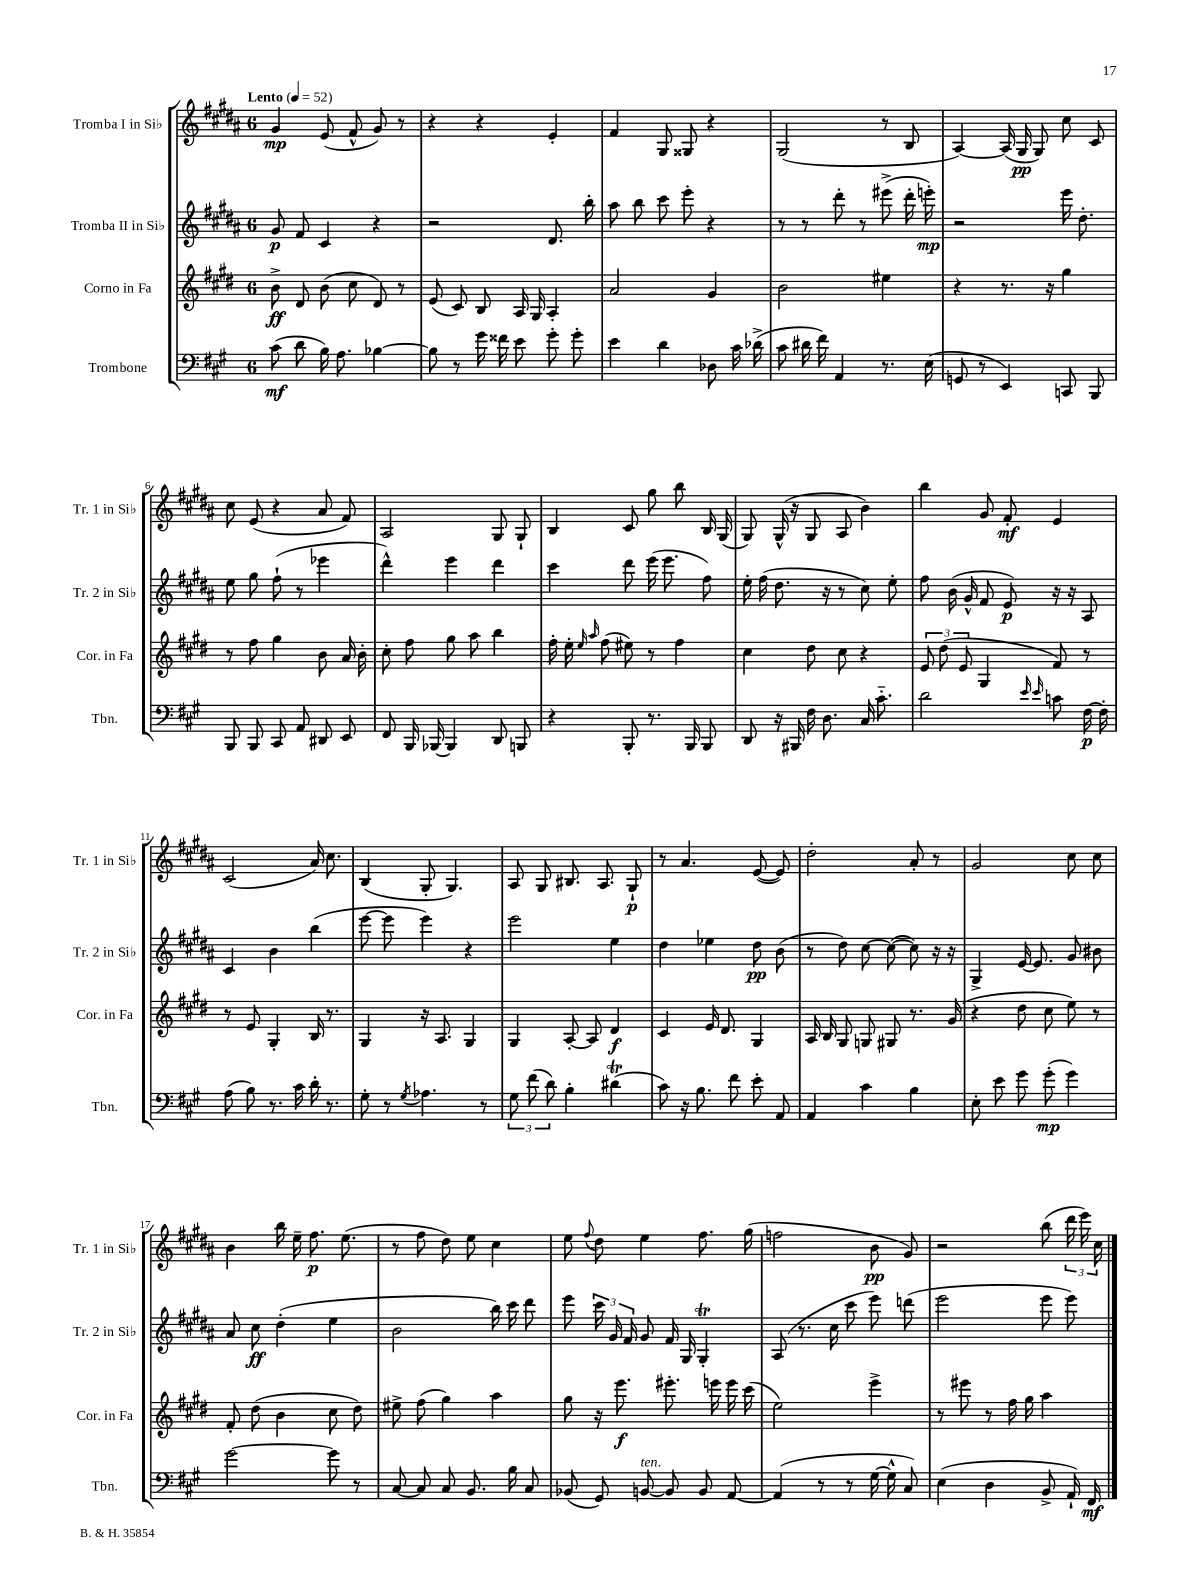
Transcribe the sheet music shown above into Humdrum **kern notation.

**kern	**dynam	**kern	**dynam	**kern	**dynam	**kern	**dynam
*part4	*part4	*part3	*part3	*part2	*part2	*part1	*part1
*staff4	*staff4	*staff3	*staff3	*staff2	*staff2	*staff1	*staff1
*I"Trombone	*	*I"Corno in Fa	*	*I"Tromba II in Si♭	*	*I"Tromba I in Si♭	*
*I'Tbn.	*	*I'Cor. in Fa	*	*I'Tr. 2 in Si♭	*	*I'Tr. 1 in Si♭	*
*clefF4	*	*clefG2	*	*clefG2	*	*clefG2	*
*k[f#c#g#]	*	*k[f#c#g#d#]	*	*k[f#c#g#d#a#]	*	*k[f#c#g#d#a#]	*
*M6/8	*	*M6/8	*	*M6/8	*	*M6/8	*
*MM52	*	*MM52	*	*MM52	*	*MM52	*
=1	=1	=1	=1	=1	=1	=1	=1
!	!	!	!	!	!	!LO:TX:a:B:t=Lento	!
(8c#\	mf	8b^\	ff	8g#/	p	4g#/	mp
8d\	.	8d#/	.	8f#/	.	.	.
16B\)	.	(8b\	.	4c#/	.	(8e/	.
8.A\	.	.	.	.	.	.	.
.	.	8cc#\	.	.	.	8f#^^/	.
[4B-X\	.	8d#/)	.	4r	.	8g#/)	.
.	.	8r	.	.	.	8r	.
=2	=2	=2	=2	=2	=2	=2	=2
8B-\]	.	(8e/	.	2r	.	4r	.
8r	.	8c#/)	.	.	.	.	.
16g#\	.	8B/	.	.	.	4r	.
16f##X\	.	.	.	.	.	.	.
8e\	.	16A/	.	.	.	.	.
.	.	16G#/	.	.	.	.	.
8g#'\	.	4A'/	.	8.d#/	.	4e'/	.
8g#'\	.	.	.	.	.	.	.
.	.	.	.	16bb'\	.	.	.
=3	=3	=3	=3	=3	=3	=3	=3
4e\	.	2a/	.	8aa#\	.	4f#/	.
.	.	.	.	8bb\	.	.	.
4d\	.	.	.	8ccc#\	.	8G#/	.
.	.	.	.	8eee'\	.	8G##X/	.
8D-X\	.	4g#/	.	4r	.	4r	.
16c#\	.	.	.	.	.	.	.
(16d-X^\	.	.	.	.	.	.	.
=4	=4	=4	=4	=4	=4	=4	=4
8c#\	.	2b\	.	8r	.	(2G#/	.
16d#X\	.	.	.	8r	.	.	.
16f#\)	.	.	.	.	.	.	.
4AA/	.	.	.	8ddd#'\	.	.	.
.	.	.	.	8r	.	.	.
8.r	.	4ee#X\	.	(8eee#X^\	.	8r	.
.	.	.	.	16ddd#'\	.	8B/	.
(16E\	.	.	.	16eeen'\)	mp	.	.
=5	=5	=5	=5	=5	=5	=5	=5
8GGn/	.	4r	.	2r	.	[4A#/)	.
8r	.	.	.	.	.	.	.
4EE/)	.	8.r	.	.	.	(16A#/]	.
.	.	.	.	.	.	16G#/	pp
.	.	.	.	.	.	8G#/)	.
.	.	16r	.	.	.	.	.
8CCn/	.	4gg#\	.	16eee\	.	8cc#\	.
.	.	.	.	8.dd#'\	.	.	.
8BBB/	.	.	.	.	.	8c#/	.
!!LO:LB:g=z
=6	=6	=6	=6	=6	=6	=6	=6
8BBB/	.	8r	.	8ee\	.	8cc#\	.
8BBB/	.	8ff#\	.	8gg#\	.	(8e/	.
8CC#/	.	4gg#\	.	(8ff#`\	.	4r	.
8AA/	.	.	.	8r	.	.	.
8DD#X/	.	8b\	.	4eee-X\	.	8a#/	.
8EE/	.	16a/	.	.	.	8f#/)	.
.	.	16b'\	.	.	.	.	.
=7	=7	=7	=7	=7	=7	=7	=7
8FF#/	.	8cc#'\	.	4ddd#^^\)	.	2A#/	.
16BBB/	.	8ff#\	.	.	.	.	.
[16BBB-X/	.	.	.	.	.	.	.
4BBB-/]	.	8gg#\	.	4eee\	.	.	.
.	.	8aa\	.	.	.	.	.
8DD/	.	4bb\	.	4ddd#\	.	8G#/	.
8BBBn/	.	.	.	.	.	8G#`/	.
=8	=8	=8	=8	=8	=8	=8	=8
4r	.	16ff#'\	.	4ccc#\	.	4B/	.
.	.	16ee'\	.	.	.	.	.
.	.	16qqee/	.	.	.	.	.
.	.	16qqaa/	.	.	.	.	.
.	.	(8ff#\	.	.	.	.	.
8BBB'/	.	8ee#X\)	.	8ddd#\	.	8c#/	.
8.r	.	8r	.	(16eee\	.	8gg#\	.
.	.	.	.	8.eee\	.	.	.
.	.	4ff#\	.	.	.	8bb\	.
16BBB/	.	.	.	.	.	.	.
8BBB/	.	.	.	8ff#\)	.	16B/	.
.	.	.	.	.	.	(16G#/	.
=9	=9	=9	=9	=9	=9	=9	=9
8DD/	.	4cc#\	.	16ee'\	.	8G#/)	.
.	.	.	.	(16ff#\	.	.	.
16r	.	.	.	8.dd#\	.	(16G#^^/	.
16BBB#X/	.	.	.	.	.	16r	.
16F#\	.	8dd#\	.	.	.	8G#/	.
8.D\	.	.	.	16r	.	.	.
.	.	8cc#\	.	8r	.	8A#/	.
16C#/	.	4r	.	8cc#\)	.	4b\)	.
8.c#\	.	.	.	.	.	.	.
.	.	.	.	8ee'\	.	.	.
=10	=10	=10	=10	=10	=10	=10	=10
2d\	.	12e/	.	8ff#\	.	4bb\	.
.	.	(12dd#\	.	.	.	.	.
.	.	.	.	(16b\	.	.	.
.	.	12e/	.	.	.	.	.
.	.	.	.	16g#^^/	.	.	.
.	.	4G#/	.	8f#/	.	8g#/	.
.	.	.	.	8e/)	p	8f#'/	mf
16qqe/	.	.	.	.	.	.	.
16qqe/	.	.	.	.	.	.	.
8cn\	.	8f#/)	.	16r	.	4e/	.
.	.	.	.	16r	.	.	.
[16F#\	p	8r	.	8A#/	.	.	.
16F#'\]	.	.	.	.	.	.	.
!!LO:LB:g=z
=11	=11	=11	=11	=11	=11	=11	=11
(8A\	.	8r	.	4c#/	.	(2c#/	.
8B\)	.	8e/	.	.	.	.	.
8.r	.	4G#'/	.	4b\	.	.	.
16c#\	.	.	.	.	.	.	.
16d'\	.	16B/	.	(4bb\	.	16a#/)	.
8.r	.	8.r	.	.	.	8.cc#\	.
=12	=12	=12	=12	=12	=12	=12	=12
8G#'\	.	4G#/	.	[8eee\	.	(4B/	.
8r	.	.	.	8eee\]	.	.	.
8qG#/	.	.	.	.	.	.	.
4.A-X\	.	16r	.	4eee\)	.	8G#'/	.
.	.	8.A/	.	.	.	.	.
.	.	.	.	.	.	4.G#/)	.
.	.	4G#/	.	4r	.	.	.
8r	.	.	.	.	.	.	.
=13	=13	=13	=13	=13	=13	=13	=13
12G#\	.	4G#/	.	2eee\	.	8A#/	.
(12f#\	.	.	.	.	.	.	.
.	.	.	.	.	.	8G#/	.
12d\)	.	.	.	.	.	.	.
4B'\	.	[8A'/	.	.	.	8.B#X/	.
.	.	8A/]	.	.	.	.	.
.	.	.	.	.	.	8.A#/	.
(4d#Xt\	.	4d#/	f	4ee\	.	.	.
.	.	.	.	.	.	8G#`/	p
=14	=14	=14	=14	=14	=14	=14	=14
8c#\)	.	4c#/	.	4dd#\	.	8r	.
16r	.	.	.	.	.	4.a#/	.
8.B\	.	.	.	.	.	.	.
.	.	16e/	.	4ee-X\	.	.	.
.	.	8.d#/	.	.	.	.	.
8f#\	.	.	.	.	.	.	.
8e'\	.	4G#/	.	8dd#\	pp	([8e/	.
8AA/	.	.	.	(8b\	.	8e/])	.
=15	=15	=15	=15	=15	=15	=15	=15
4AA/	.	16A/	.	8r	.	2dd#'\	.
.	.	16B/	.	.	.	.	.
.	.	8G#/	.	8dd#\)	.	.	.
4c#\	.	8Gn/	.	[8cc#\	.	.	.
.	.	8G#X/	.	(8cc#\_	.	.	.
4B\	.	8.r	.	8cc#\])	.	8a#'/	.
.	.	.	.	16r	.	8r	.
.	.	(16g#/	.	16r	.	.	.
=16	=16	=16	=16	=16	=16	=16	=16
8E'\	.	4r	.	4G#^/	.	2g#/	.
8e\	.	.	.	.	.	.	.
8g#\	.	8dd#\	.	[16e/	.	.	.
.	.	.	.	8.e/]	.	.	.
(8g#'\	mp	8cc#\	.	.	.	.	.
4g#\)	.	8ee\)	.	8g#/	.	8cc#\	.
.	.	8r	.	8b#X\	.	8cc#\	.
!!LO:LB:g=z
=17	=17	=17	=17	=17	=17	=17	=17
[2g#\	.	8f#'/	.	8a#/	.	4b\	.
.	.	(8dd#\	.	8cc#\	ff	.	.
.	.	4b\	.	(4dd#'\	.	16bb\	.
.	.	.	.	.	.	16ee~\	.
.	.	.	.	.	.	8.ff#\	p
8g#\]	.	8cc#\	.	4ee\	.	.	.
.	.	.	.	.	.	(8.ee\	.
8r	.	8dd#\)	.	.	.	.	.
=18	=18	=18	=18	=18	=18	=18	=18
[8C#/	.	8ee#X^\	.	2b\	.	8r	.
8C#/]	.	(8ff#\	.	.	.	8ff#\	.
8C#/	.	4gg#\)	.	.	.	8dd#\)	.
8.BB/	.	.	.	.	.	8ee\	.
.	.	4aa\	.	16bb\)	.	4cc#\	.
16B\	.	.	.	16ccc#\	.	.	.
8C#/	.	.	.	8ddd#\	.	.	.
=19	=19	=19	=19	=19	=19	=19	=19
(8BB-X/	.	8gg#\	.	8eee\	.	8ee\	.
.	.	.	.	.	.	8qqff#/	.
8GG#/)	.	16r	.	24ccc#\	.	8dd#\	.
.	.	.	.	24g#/	.	.	.
.	.	8.eee\	f	.	.	.	.
.	.	.	.	24f#/	.	.	.
!LO:TX:a:i:t=ten.	!	!	!	!	!	!	!
[8BBn/	.	.	.	8g#/	.	4ee\	.
8BB/]	.	8.eee#X'\	.	16f#/	.	.	.
.	.	.	.	16G#/	.	.	.
8BB/	.	.	.	4G#T'/	.	8.ff#\	.
.	.	16eeen\	.	.	.	.	.
[8AA/	.	16eee\	.	.	.	.	.
.	.	(16ccc#\	.	.	.	(16gg#\	.
=20	=20	=20	=20	=20	=20	=20	=20
(4AA/]	.	2ee\)	.	(8A#/	.	2ffn\	.
.	.	.	.	8.r	.	.	.
8r	.	.	.	.	.	.	.
.	.	.	.	16cc#\	.	.	.
8r	.	.	.	8ccc#\	.	.	.
[16G#\	.	4eee^\	.	8eee\)	.	8b\	pp
16G#^^\]	.	.	.	.	.	.	.
8C#/)	.	.	.	(8dddn\	.	8g#/)	.
=21	=21	=21	=21	=21	=21	=21	=21
(4E\	.	8r	.	2eee\	.	2r	.
.	.	8eee#X\	.	.	.	.	.
4D\	.	8r	.	.	.	.	.
.	.	16ff#\	.	.	.	.	.
.	.	16gg#\	.	.	.	.	.
8BB^/	.	4aa\	.	8eee\	.	(8bb\	.
16AA`/)	.	.	.	8eee\)	.	24ddd#\	.
.	.	.	.	.	.	24eee\)	.
16FF#/	mf	.	.	.	.	.	.
.	.	.	.	.	.	24cc#\	.
==	==	==	==	==	==	==	==
*-	*-	*-	*-	*-	*-	*-	*-
